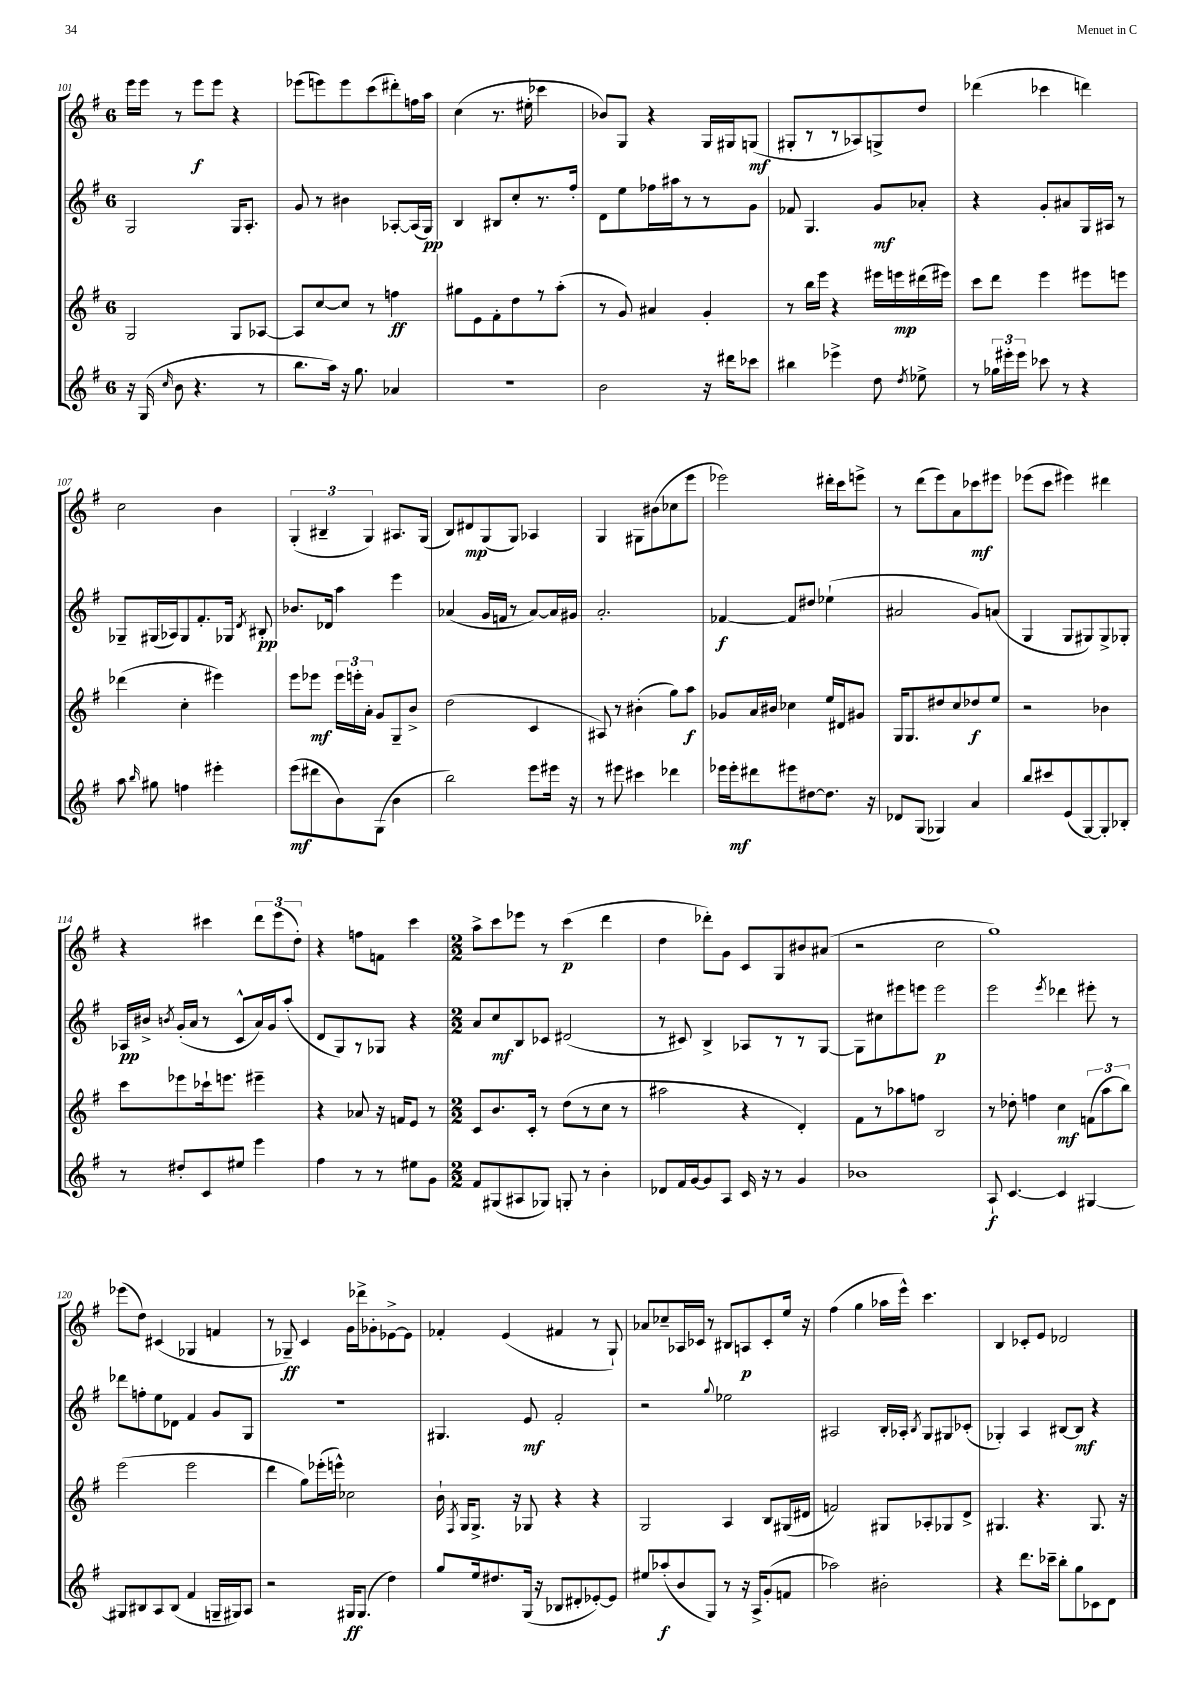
<<
\new StaffGroup <<
\new Staff = "s0" {
    \clef treble \key g \major \once \override Staff.TimeSignature.style = #'single-digit \time 6/8
    \autoBeamOff e'''16[ e'''16] r8 e'''8[\f e'''8] r4 |
    ees'''8[( e'''8) e'''8 c'''8( dis'''8-.) f''16 a''16] |
    c''4( r8. eis''16-. ces'''4 |
    bes'8[) g8] r4 g16[ gis16 g8]\mf( |
    gis8[-. r8 r8 aes8) g8-> d''8] |
    des'''4( ces'''4 d'''4) |
    c''2 b'4 |
    \tuplet 3/2 { g4-.( bis4-- g4) } ais8.[ g16]( |
    b8[) dis'8\mp g8( g8]) aes4 |
    g4 gis8[ bis'8( ces''8 e'''8] |
    ees'''2) dis'''16[-. c'''16 e'''8]-> |
    r8 d'''8[( e'''8) a'8 ces'''8\mf eis'''8] |
    ees'''8[( c'''8] eis'''4) dis'''4 |
    r4 cis'''4 \tuplet 3/2 { d'''8[ e'''8( d''8]-.) } |
    r4 f''8[ f'8] c'''4 |
    \numericTimeSignature \time 2/2 a''8[-> c'''8 ees'''8] r8 c'''4\p( d'''4 |
    d''4 des'''8[-.) g'8] c'8[ g8 bis'8 ais'8]( |
    r2 c''2 |
    g''1) |
    ees'''8[( d''8]) cis'4( ges4 f'4 |
    r8 ges8--\ff) c'4 g'16[ des'''16-> ges'8-. ees'8~-> ees'8] |
    fes'4-. e'4( fis'4 r8 g8-!) |
    aes'8[ ces''8-- aes16 ces'16] r8 bis8[ a8\p ces'8-. e''16] r16 |
    fis''4( g''4 aes''16[ e'''16]-^) c'''4. |
    b4 ces'8[-. e'8] des'2 \bar "|." |
}
\new Staff = "s1" {
    \clef treble \key g \major \once \override Staff.TimeSignature.style = #'single-digit \time 6/8
    \autoBeamOff g2 g16[ a8.]-. |
    g'8 r8 bis'4 aes8[~-. aes16( g16]\pp) |
    b4 bis8[ c''8-. r8. fis''16]-. |
    d'8[ e''8 fes''16 ais''16 r8 r8 g'8] |
    fes'8 g4. g'8[\mf aes'8]-. |
    r4 g'8[-. ais'8 g16 ais16] r8 |
    ges8[-- gis16( aes16) gis8 fis'8.-. ges16] \acciaccatura { d'8 } bis8-.\pp |
    bes'8.[ des'16] a''4 e'''4 |
    aes'4( g'16[ f'16] r8 aes'8[~) aes'16 gis'16] |
    a'2.-. |
    fes'4~\f fes'8[ dis''8] ees''4-!( |
    ais'2 g'8[) a'8]( |
    g4 g8[ gis8) gis8-> ges8]-. |
    aes16[\pp bis'16]-> \acciaccatura { b'8 } g'16[-.( a'16] r8 c'8[-^ a'16) g'16 a''8]-.( |
    d'8[ g8) r8 ges8] r4 |
    \numericTimeSignature \time 2/2 a'8[ c''8\mf b8 ces'8] dis'2( |
    r8 cis'8) b4-> aes8[ r8 r8 g8]~ |
    g8[ cis''8 eis'''8 e'''8] e'''2\p |
    e'''2 \acciaccatura { e'''8 } des'''4 eis'''8-. r8 |
    des'''8[ f''8-. e''8 des'8] fis'4 g'8[ g8] |
    r1 |
    gis4. e'8\mf fis'2-. |
    r2 \appoggiatura { g''8 } ees''2 |
    ais2 b16[-. aes16]-. \acciaccatura { b8 } g8[ gis8 ces'8]-.( |
    ges4-.) a4 bis8[~ bis8]\mf r4 \bar "|." |
}
\new Staff = "s2" {
    \clef treble \key g \major \once \override Staff.TimeSignature.style = #'single-digit \time 6/8
    \autoBeamOff g2 g8[ aes8]~ |
    aes8[ c''8~ c''8] r8 f''4\ff |
    gis''8[ e'8 fis'8-. d''8 r8 a''8]-.( |
    r8 g'8) ais'4 g'4-. |
    r8 b''16[ e'''16] r4 eis'''16[ e'''16\mp dis'''16( eis'''16]) |
    c'''8[ d'''8] e'''4 eis'''8[ e'''8] |
    des'''4( c''4-. eis'''4) |
    e'''8[ ees'''8]\mf \tuplet 3/2 { ees'''16[ e'''16-. a'16]-. } g'8[ g8-- b'8]-> |
    d''2( c'4 |
    ais8) r8 bis'4-.( g''8[) a''8]\f |
    ges'8[ a'16 bis'16] ces''4 e''16[ dis'16 gis'8] |
    g16[ g8. dis''8 c''8 des''8\f e''8] |
    r2 bes'4 |
    c'''8[ ees'''8 ces'''16-! e'''8.] eis'''4-- |
    r4 aes'8 r16 f'16[ e'8] r8 |
    \numericTimeSignature \time 2/2 c'8[ b'8. c'16]-. r8 d''8[( r8 c''8] r8 |
    ais''2 r4 d'4-.) |
    fis'8[ r8 aes''8 f''8] b2 |
    r8 des''8-. f''4 c''4\mf \tuplet 3/2 { f'8[( a''8 b''8]) } |
    e'''2( e'''2 |
    d'''4 g''8[) ees'''16-.( e'''16]-^) ces''2 |
    b'16-! \acciaccatura { fis8 } g16[ g8.]-> r16 ges8 r4 r4 |
    g2 a4 b8[ gis16( dis'16] |
    f'2) gis8[ aes8-. ges8 d'8]-> |
    gis4. r4. gis8. r16 \bar "|." |
}
\new Staff = "s3" {
    \clef treble \key g \major \once \override Staff.TimeSignature.style = #'single-digit \time 6/8
    \autoBeamOff r16 g16( \grace { c''16 } b'8 r4. r8 |
    b''8.[ a''16]) r16 g''8. aes'4 |
    R2. |
    b'2 r16 dis'''16[ ces'''8] |
    bis''4 ees'''4-> d''8 \acciaccatura { d''8 } ees''8-> |
    r8 \tuplet 3/2 { ges''16[ eis'''16-. eis'''16] } ces'''8 r8 r4 |
    a''8 \grace { b''16 } gis''8 f''4 eis'''4-. |
    e'''8[\mf( dis'''8 b'8) g8]( b'4 |
    b''2) e'''8[ eis'''16] r16 |
    r8 eis'''8 cis'''4 des'''4 |
    ees'''16[ ees'''16-.\mf dis'''8 eis'''8 dis''8~ dis''8.] r16 |
    des'8[ g8]( ges4) a'4 |
    b''8[ cis'''8 e'8( g8~) g8-. bes8]-. |
    r8 dis''8[-. c'8 eis''8] e'''4 |
    fis''4 r8 r8 eis''8[ g'8] |
    \numericTimeSignature \time 2/2 fis'8[ gis8( ais8 ges8]) g8-. r8 b'4-. |
    des'8[ fis'16 g'16~ g'8 a8] c'16 r16 r8 g'4 |
    bes'1 |
    a8-!\f c'4.~ c'4 gis4~ |
    gis8[ bis8 a8 bis8]( fis'4 g16[-- gis16) a8] |
    r2 gis16[\ff gis8.]( d''4) |
    g''8[ e''16 dis''8. g16]( r16 bes8[ dis'8-. ees'8~-.) ees'8] |
    eis''8[ aes''8-.\f( b'8 g8]) r8 r16 a16[-> g'8-.( f'8] |
    aes''2) bis'2-. |
    r4 d'''8.[ ces'''16]-- b''8[-. g''8 ces'8 d'8] \bar "|." |
}
>>
>>
\layout { \context { \Score currentBarNumber = #101 } }
